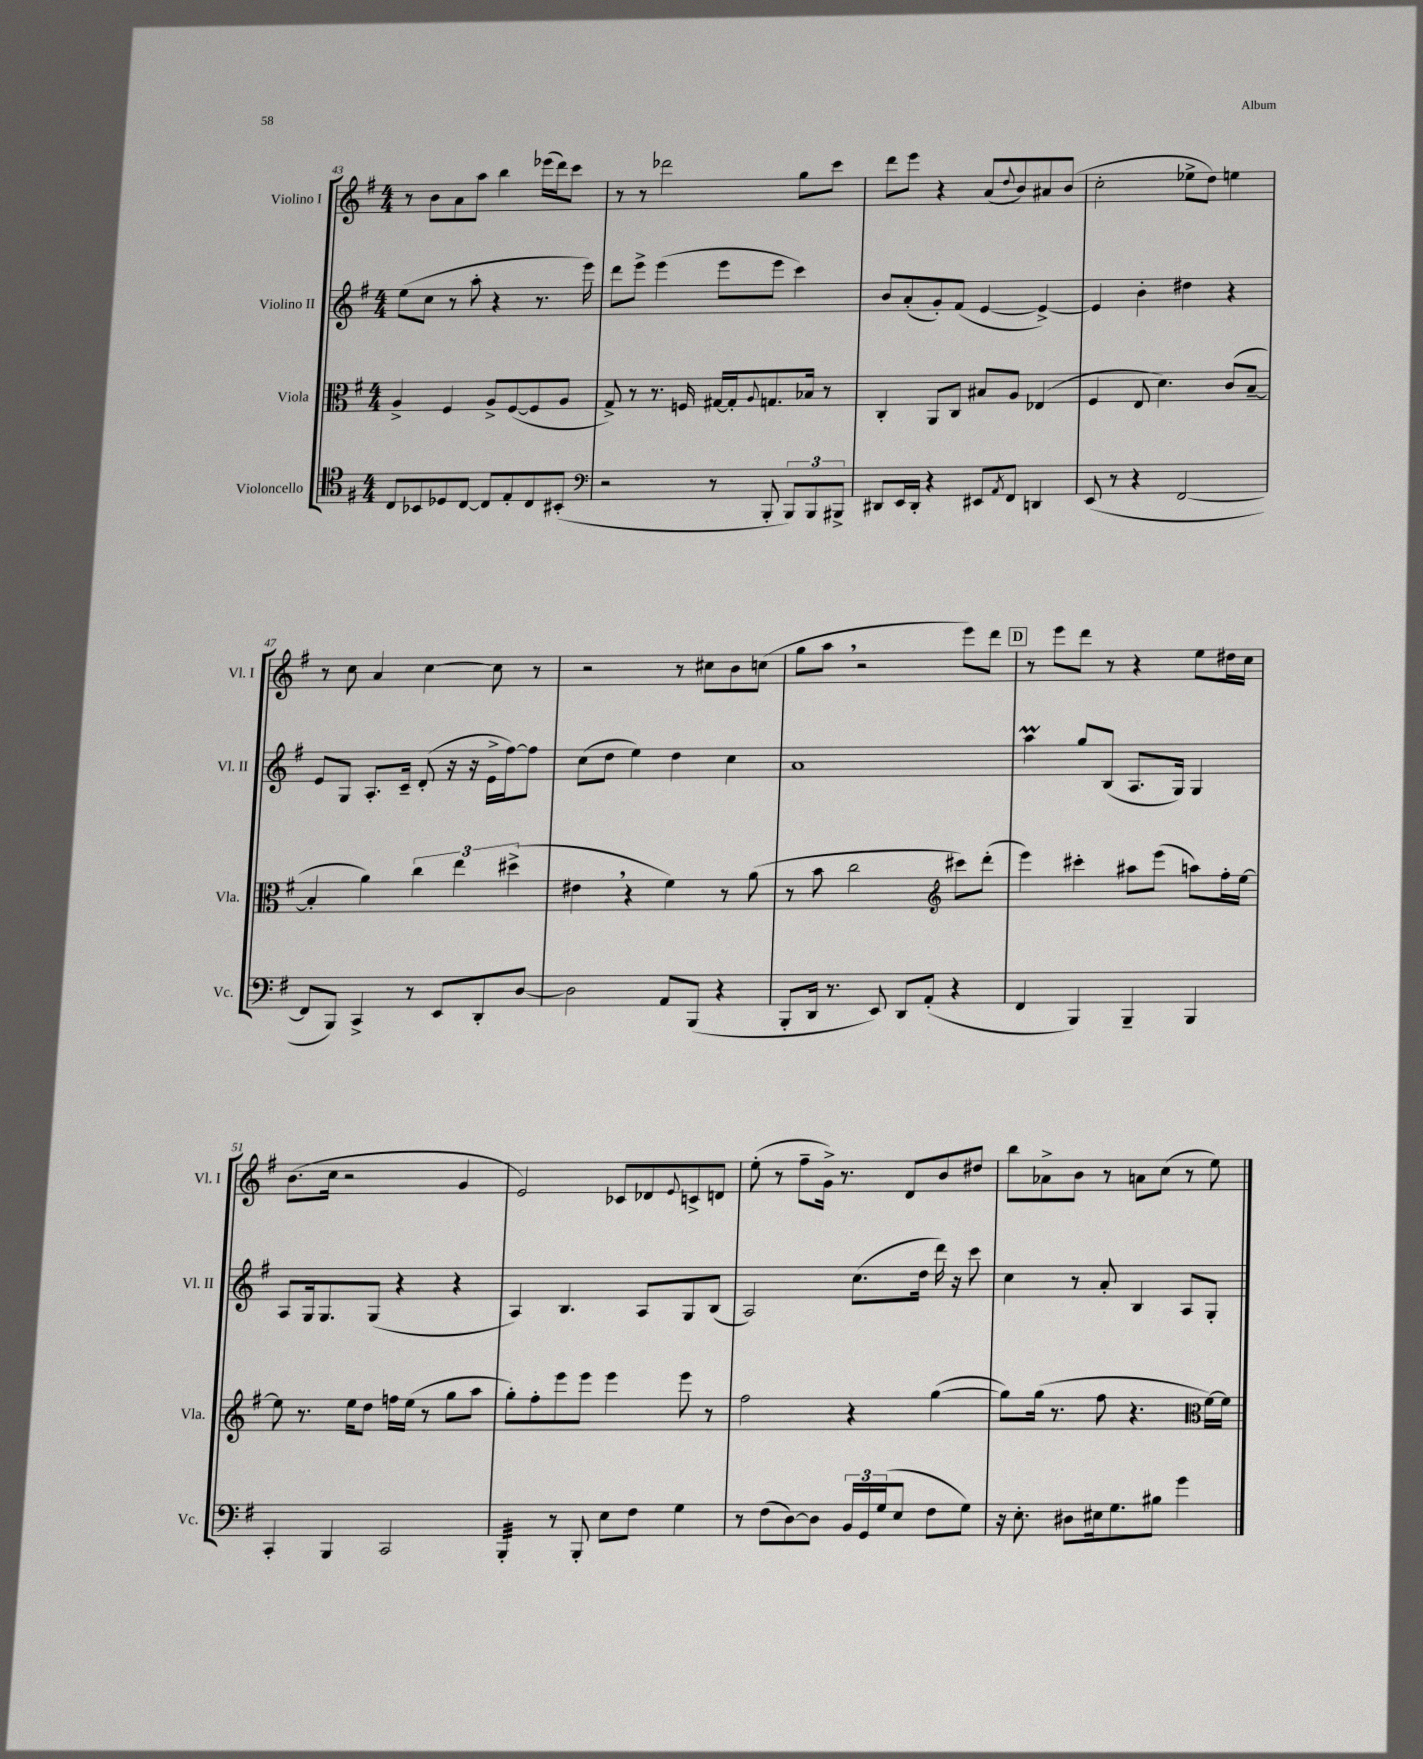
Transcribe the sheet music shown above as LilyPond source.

<<
\new StaffGroup <<
\new Staff = "s0" \with { instrumentName = "Violino I" shortInstrumentName = "Vl. I" } {
    \clef treble \key g \major \numericTimeSignature \time 4/4
    r8 b'8 a'8 a''8 b''4 ees'''16( d'''16) c'''8 |
    r8 r8 des'''2 g''8 c'''8 |
    d'''8 e'''8 r4 a'8( \appoggiatura { d''8 } b'8) ais'8 b'8( |
    c''2-. ees''8-> d''8) e''4 |
    r8 c''8 a'4 c''4~ c''8 r8 |
    r2 r8 cis''8 b'8 c''8( |
    g''8 a''8 \breathe r2 e'''8) d'''8 |
    \mark \markup { \box "D" } r8 e'''8 d'''8 r8 r4 e''8 dis''16 c''16 |
    b'8.( c''16 r2 g'4 |
    e'2) ces'8 des'8 \appoggiatura { e'8 } c'8-> d'8 |
    e''8-.( r8 fis''8-- g'16->) r8. d'8 b'8 dis''8 |
    b''8 aes'8-> b'8 r8 a'8 c''8( r8 e''8) \bar "|." |
}
\new Staff = "s1" \with { instrumentName = "Violino II" shortInstrumentName = "Vl. II" } {
    \clef treble \key g \major \numericTimeSignature \time 4/4
    e''8( c''8 r8 a''8-. r4 r8. e'''16) |
    d'''8 e'''8-> e'''4( e'''8 e'''8 c'''4) |
    b'8 a'8-.( g'8-.) fis'8( e'4~ e'4~->) |
    e'4 b'4-. dis''4 r4 |
    e'8 g8 a8.-. c'16-- d'8-.( r16 r16 e'16-> fis''16~) fis''8 |
    c''8( d''8 e''4) d''4 c''4 |
    a'1 |
    \mark \markup { \box "D" } a''4\prall g''8 b8( a8. g16) g4 |
    a8 g16 g8. g8( r4 r4 |
    a4) b4. a8 g8 b8( |
    a2) c''8.( d''16 d'''16) r16 c'''8 |
    c''4 r8 a'8-. b4 a8 g8-. \bar "|." |
}
\new Staff = "s2" \with { instrumentName = "Viola" shortInstrumentName = "Vla." } {
    \clef alto \key g \major \numericTimeSignature \time 4/4
    a4-> fis4 a8-> fis8~( fis8 a8 |
    g8->) r8 r8. f16 gis16~ gis16-. \appoggiatura { a8 } g8. bes16 r8 |
    c4-. a,8 c8 bis8 a8 ees4( |
    fis4 e8 d'4.) c'8( b8~-- |
    b4-. a'4) \tuplet 3/2 { c''4 e''4 dis''4->( } |
    eis'4 \breathe r4 fis'4) r8 a'8( |
    r8 b'8 c''2 \clef treble cis'''8) d'''8-.( |
    \mark \markup { \box "D" } e'''4) cis'''4-. ais''8 e'''8( a''8) fis''16-. e''16~ |
    e''8 r8. e''16 d''8 f''16 e''16( r8 g''8 a''8 |
    g''8-.) fis''8-. e'''8 e'''8 e'''4 e'''8 r8 |
    fis''2 r4 g''4~( |
    g''8) g''16( r8. fis''8 r4. \clef alto fis'16~) fis'16 \bar "|." |
}
\new Staff = "s3" \with { instrumentName = "Violoncello" shortInstrumentName = "Vc." } {
    \clef tenor \key g \major \numericTimeSignature \time 4/4
    c8 bes,8 des8 c8~ c8 e8-. c8 bis,8-.( |
    \clef bass r2 r8 b,,8-. \tuplet 3/2 { b,,8) b,,8 bis,,8-> } |
    dis,8 e,16 dis,16-. r4 eis,8 \acciaccatura { a,8 } fis,8 d,4 |
    e,8( r8 r4 fis,2~ |
    fis,8 b,,8) c,4-> r8 e,8 d,8-. d8~ |
    d2 a,8 b,,8( r4 |
    b,,8-. d,16 r8. e,8) d,8 a,8-.( r4 |
    \mark \markup { \box "D" } fis,4 b,,4) b,,4-- b,,4 |
    c,4-. b,,4 c,2 |
    b,,4:32-. r8 b,,8-. e8 fis8 g4 |
    r8 fis8( d8~) d8 \tuplet 3/2 { b,16 g,16 g16( } e8 fis8 g8) |
    r16 e8.-. dis8 eis16 g8. bis8 g'4 \bar "|." |
}
>>
>>
\layout { \context { \Score currentBarNumber = #43 } }
